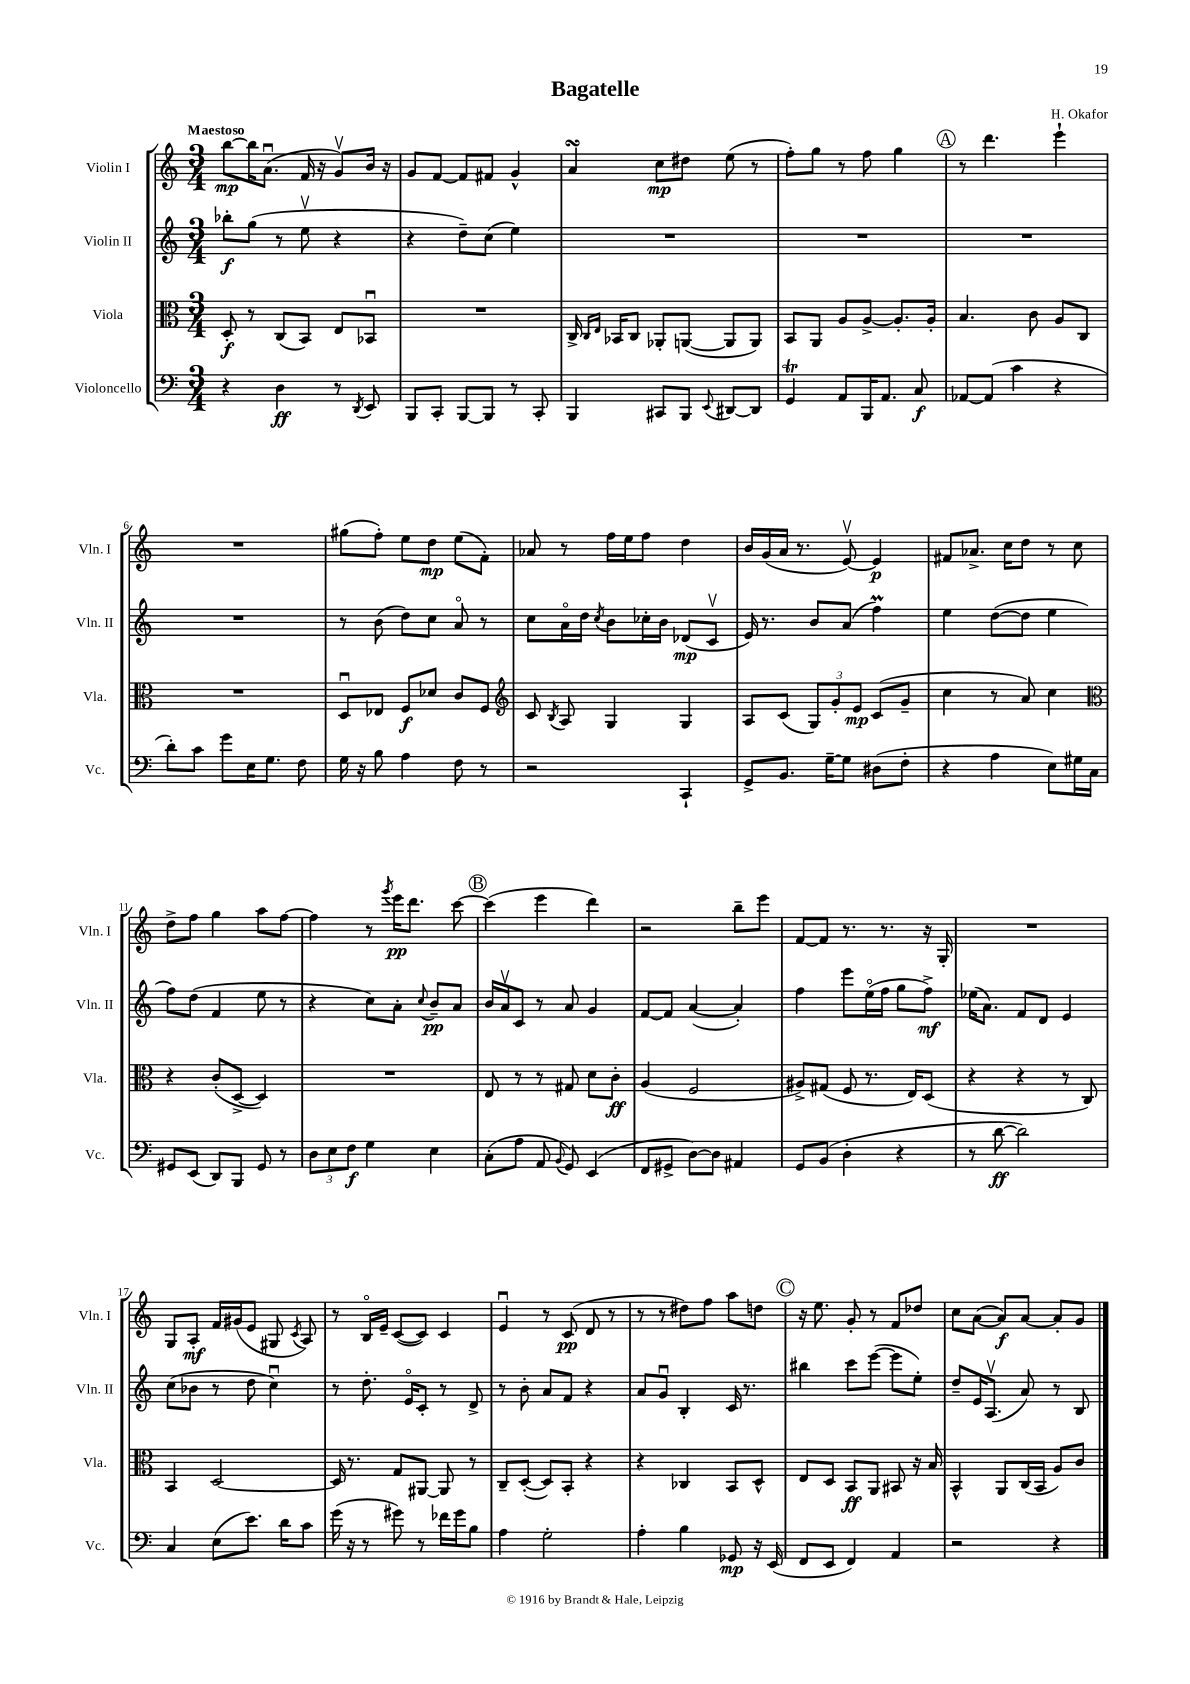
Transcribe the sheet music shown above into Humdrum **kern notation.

**kern	**kern	**kern	**kern
*staff4	*staff3	*staff2	*staff1
*clefF4	*clefC3	*clefG2	*clefG2
*k[]	*k[]	*k[]	*k[]
*M3/4	*M3/4	*M3/4	*M3/4
4r	8D'	8bb-'	[8bb
.	8r	(8gg	16bb]
.	.	.	(8.au
4D	(8C	8r	.
.	8BB)	8eev	16f
.	.	.	16r
8r	8E	4r	8gv)
8qDD	.	.	.
8EE	8BB-u	.	16b
.	.	.	16r
=	=	=	=
8BBB	2.r	4r	8g
8CC'	.	.	[8f
[8BBB	.	8dd~)	8f]
8BBB]	.	(8cc	8f#
8r	.	4ee)	4g^^
8CC'	.	.	.
=	=	=	=
4BBB	16C^	2.r	4a
.	16qqC	.	.
.	16qqE	.	.
.	16BB-	.	.
.	8C	.	.
8CC#	8AA-'	.	8cc
8BBB	([8AA	.	8dd#
8qqEE	.	.	.
[8DD#	8AA]	.	(8ee
8DD#]	8AA)	.	8r
=	=	=	=
4GG	8BB	2.r	8ff')
.	8AA	.	8gg
8AA	8A	.	8r
16BBB	[8A^	.	8ff
8.AA	.	.	.
.	8.A']	.	4gg
8C	.	.	.
.	16A'	.	.
=	=	=	=
[8AA-	4.B	2.r	8r
(8AA-]	.	.	4.ddd
4c	.	.	.
.	8c	.	.
4r	8A	.	4eee`
.	8C	.	.
=	=	=	=
8d')	2.r	2.r	2.r
8c	.	.	.
8g	.	.	.
16E	.	.	.
8.G	.	.	.
8F	.	.	.
=	=	=	=
16G	8Du	8r	(8gg#
16r	.	.	.
8B	8E-	(8b	8ff')
4A	8F	8dd)	8ee
.	8d-	8cc	8dd
8F	8c	8ao	(8ee
8r	8F	8r	8f')
=	=	=	=
*	*clefG2	*	*
2r	8c	8cc	8a-
.	8qB	.	.
.	8A	16ao	8r
.	.	16dd	.
.	.	8qcc	.
.	4G	8b	16ff
.	.	.	16ee
.	.	16cc-'	8ff
.	.	16b	.
4CC`	4G	(8d-	4dd
.	.	8cv	.
=	=	=	=
8GG^	8A	16e)	16b
.	.	8.r	(16g
8.BB	(8c	.	16a
.	.	.	8.r
.	12G)	8b	.
[16G~	.	.	.
.	12g'	.	.
8G]	.	(8a	[8ev)
.	12e	.	.
(8D#	(8c	4ff)	4e]
8F'	8g~	.	.
=	=	=	=
4r	4cc	4ee	8f#
.	.	.	8.a-^
4A	8r	([8dd	.
.	.	.	16cc
.	8a)	8dd]	8dd
8E)	4cc	4ee	8r
16G#	.	.	8cc
16C	.	.	.
=	=	=	=
*	*clefC3	*	*
8GG#	4r	8ff)	8dd^
(8EE	.	(8dd	8ff
8DD)	(8c'	4f	4gg
8BBB	[8D^	.	.
8GG#	4D])	8ee	8aa
8r	.	8r	[8ff
=	=	=	=
12D	2.r	4r	4ff]
12E	.	.	.
12F	.	.	.
4G	.	8cc)	8r
.	.	.	8qggg
.	.	8a'	16eee
.	.	.	8.ddd
.	.	8qqcc	.
4E	.	8b~	.
.	.	8a	[8ccc
=	=	=	=
(8C'	8E	16b	(4ccc]
.	.	16av	.
8A	8r	8c	.
8AA	8r	8r	4eee
8qqBB	.	.	.
8GG)	8G#	8a	.
(4EE	8d	4g	4ddd)
.	8c'	.	.
=	=	=	=
8FF	(4A	[8f	2r
8GG#^	.	8f]	.
[8D)	2F	([4a	.
8D]	.	.	.
4AA#	.	4a'])	8bb~
.	.	.	8eee
=	=	=	=
8GG	8A#^)	4ff	[8f
(8BB	(8G#	.	8f]
4D'	8F	8eee	8.r
.	8.r	(16eeo	.
.	.	16ff	8.r
4r	.	8gg	.
.	16E)	.	.
.	(8D	8ff^)	16r
.	.	.	16G'
=	=	=	=
8r	4r	(16ee-	2.r
.	.	8.a)	.
[8d	.	.	.
2d])	4r	8f	.
.	.	8d	.
.	8r	4e	.
.	8C)	.	.
=	=	=	=
4C	4BB	(8cc	8G
.	.	8b-	8A'
(8E	[2D	8r	16f
.	.	.	(16g#
8.e)	.	8dd	8e
.	.	4ccu)	8G#
16d	.	.	.
.	.	.	8qc
8c	.	.	8A)
=	=	=	=
(16g	16D]	8r	8r
16r	8.r	.	.
8r	.	8.dd'	16Bo
.	.	.	16e~
8g#)	8G	.	([8c
.	.	16eo	.
8r	[8AA#	8c'	8c])
16f-	8AA#]	8r	4c
16g#	.	.	.
8B	8r	8d^	.
=	=	=	=
4A	8C~	8r	4eu
.	([8D'	8b'	.
2G'	8D])	8a	8r
.	8BB'	8f	(8c
.	4r	4r	8d
.	.	.	8r
=	=	=	=
4A'	4r	8a	8r
.	.	8gu	8r
4B	4C-	4B'	8dd#)
.	.	.	8ff
8GG-	8BB	16c	8aa
.	.	8.r	.
16r	8D^^	.	8dd
(16EE	.	.	.
=	=	=	=
8FF	8E	4bb#	16r
.	.	.	8.ee
8EE	8D	.	.
4FF)	8BB	8ccc	8g'
.	8AA	([8eee	8r
4AA	8BB#	8eee]	8f
.	16r	8ee')	8dd-
.	16B	.	.
=	=	=	=
2r	4BB^^	8dd~	8cc
.	.	16e	([8a
.	.	(8.Av	.
.	8AA	.	8a])
.	(16C	8a)	[8a
.	16BB	.	.
4r	8A)	8r	8a']
.	8c	8B	8g
==	==	==	==
*-	*-	*-	*-
